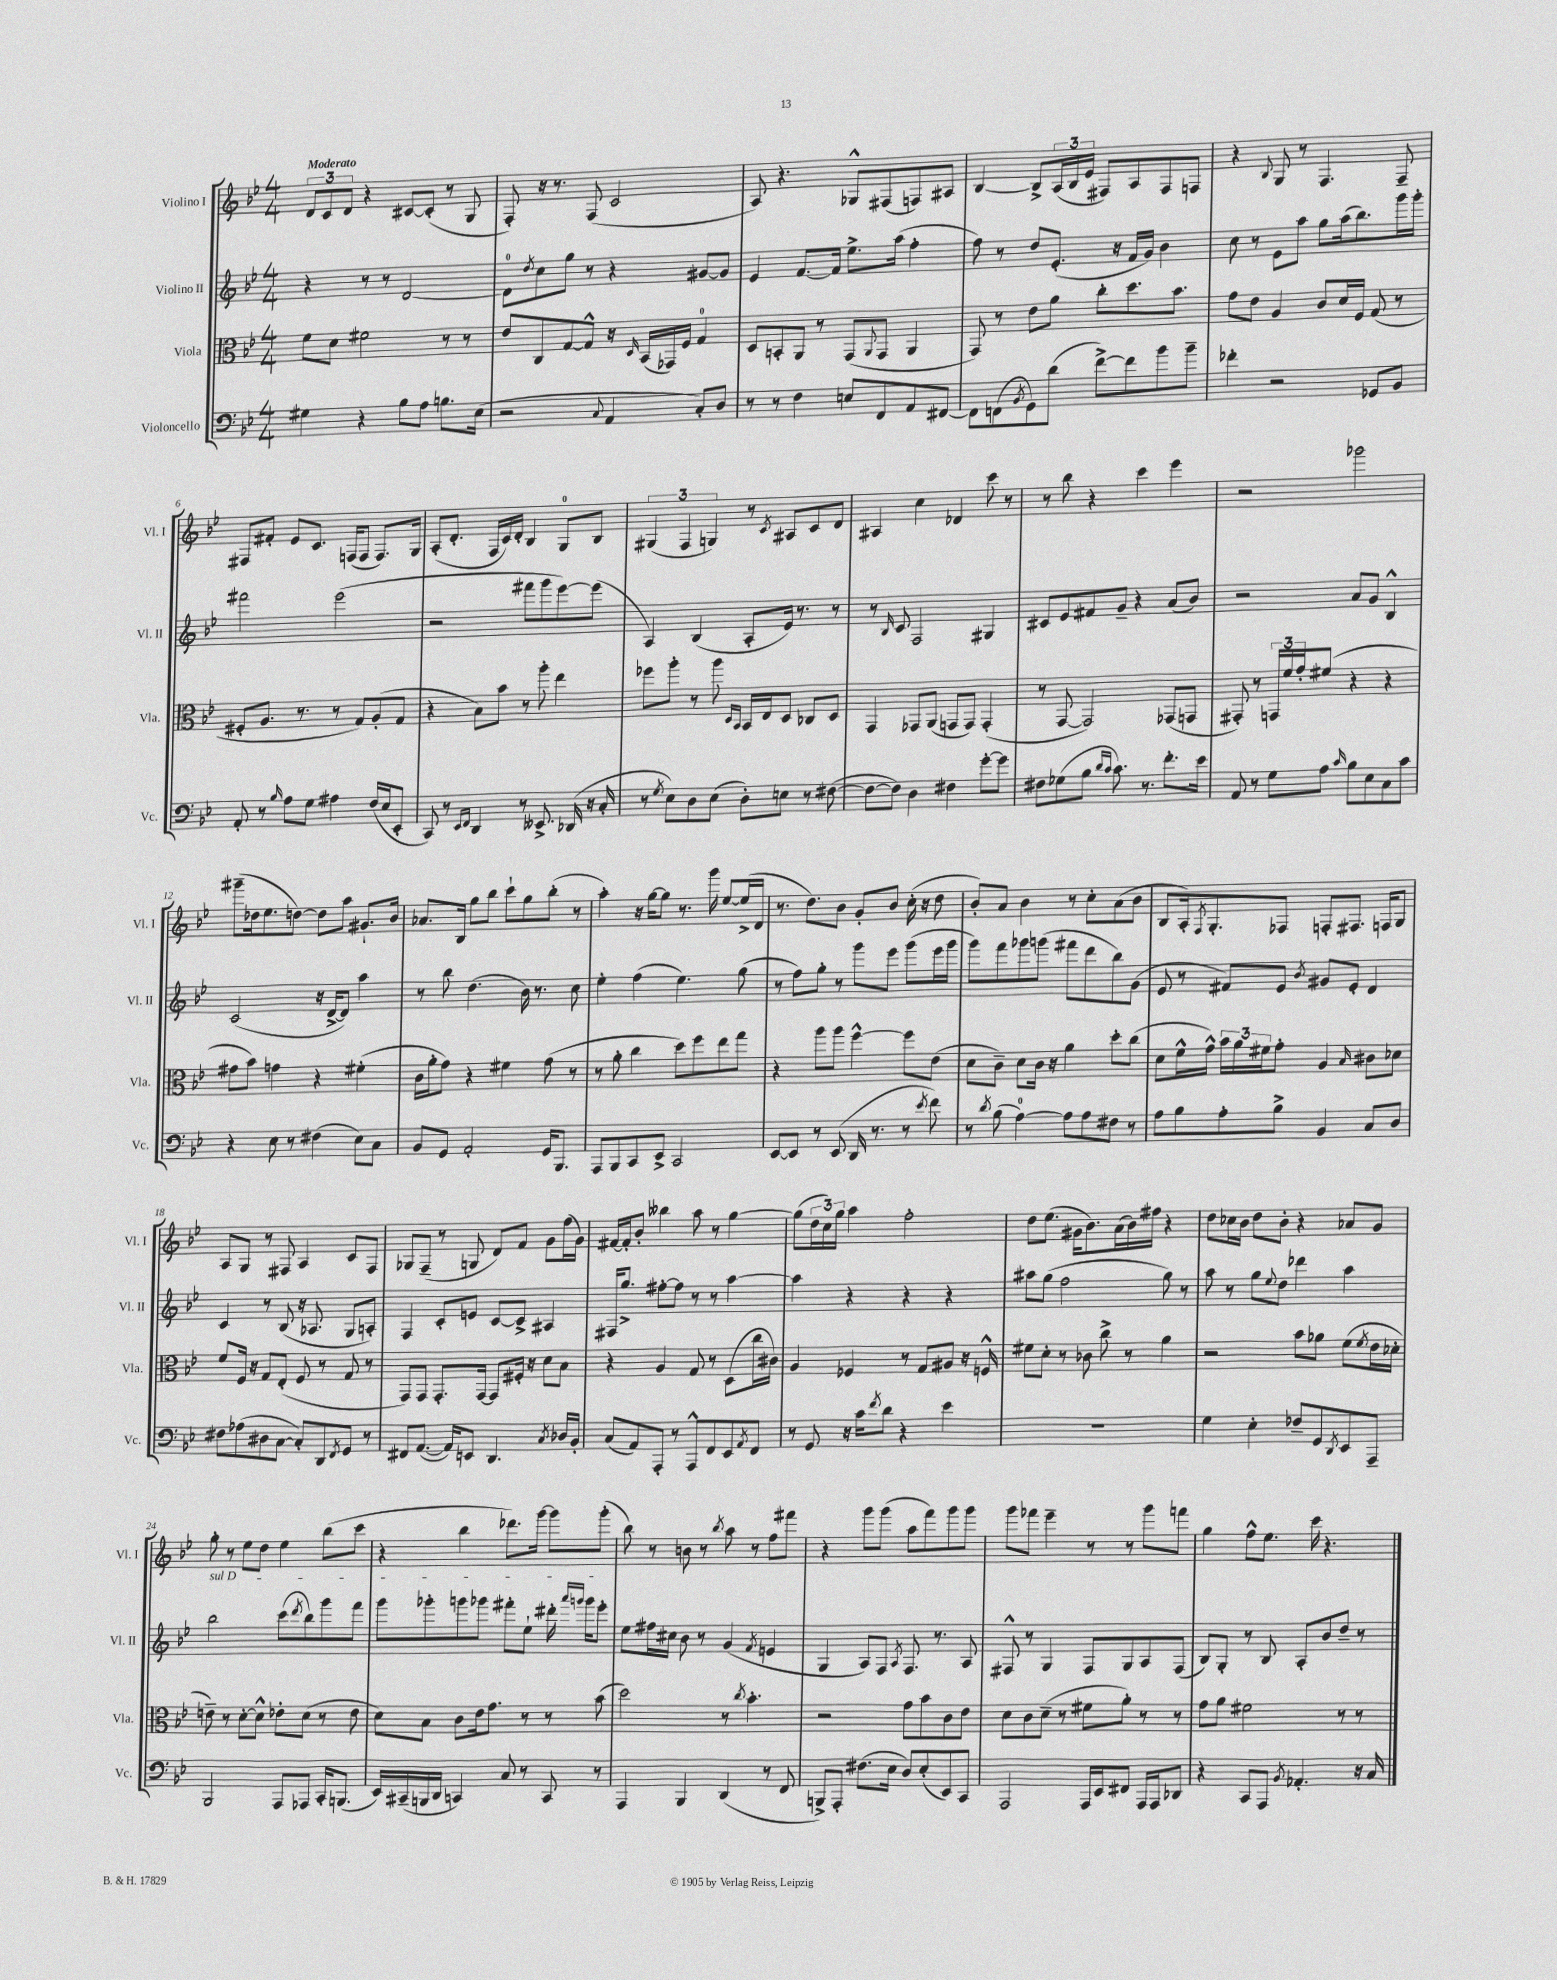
<<
\new StaffGroup <<
\new Staff = "s0" \with { instrumentName = "Violino I" shortInstrumentName = "Vl. I" } {
    \clef treble \key bes \major \numericTimeSignature \time 4/4 \tempo "Moderato"
    \tuplet 3/2 { d'8 c'8 d'8 } r4 cis'8~ cis'8-.( r8 g8 |
    f8-.) r16 r8. f8( c'2 |
    a8) r4. ges8-^ fis8( f8) ais8 |
    bes4~ bes8-> \tuplet 3/2 { a16( bes16 ees'16 } fis8) a8 fis8 f8 |
    r4 \appoggiatura { bes8 } g8 r8 f4. f8-- |
    fis8 fis'8-. ees'8 c'8. f16( f8 f8.) g16 |
    a8-.( d'8.-. f16 c'16) d'16-. bes4 g8-0 bes8 |
    \tuplet 3/2 { gis4( f4 g4) } r8 \acciaccatura { c'8 } ais8 c'8 d'8 |
    ais4 c''4 des'4 c'''8 r8 |
    r8 bes''8 r4 c'''4 ees'''4 |
    r2 ges'''2 |
    gis'''8--( des''16 ees''8. d''8~) d''8 a''8 gis'8.-! bes'16 |
    aes'8. bes16 g''8 bes''8 c'''8-! g''8 bes''8-.( r8 |
    a''4-.) r16 g''16~ g''8 r8. g'''16 ees''8~ ees''16->( d'16 |
    r8. d''8.) bes'8 g'8-. bes'8 c''16-.( r16 d''8 |
    bes'8-.) a'8 bes'4 r8 c''8-. a'8( bes'8 |
    bes8 a16-.) \acciaccatura { f8 } g8.-. fes8 f8-. fis8. f16 g8 |
    a8 g8 r8 fis8 a4 c'8 fis8 |
    ges8 f8--( r8 g8 d'8) f'8 g'8 f''16( g'16) |
    fis'16~ fis'16-. bes'8-. beses''4 a''8 r8 g''4~ |
    g''8( \tuplet 3/2 { d''16 c''16) g''16 } a''4 f''2-. |
    d''8 ees''8.( gis'16 bes'8.) a'16( bes'16) fis''16 r4 |
    d''8 ces''16 bes'16 d''8 bes'8-. r4 aes'8 g'8 |
    g''8-. r8 ees''8 d''8 ees''4 bes''8( c'''8 |
    r4 bes''4 des'''8.) g'''16~ g'''8 g'''8-.( |
    bes''8) r8 b'8 r8 \acciaccatura { bes''8 } a''8 r8 f''8 fis'''8 |
    r4 g'''8 g'''8( a''8 f'''8) g'''8 g'''8 |
    g'''8 fes'''8 ees'''4-- r8 r8 g'''8 f'''8 |
    g''4 f''8-^ ees''8. c'''16 r4. \bar "|." |
}
\new Staff = "s1" \with { instrumentName = "Violino II" shortInstrumentName = "Vl. II" } {
    \clef treble \key bes \major \numericTimeSignature \time 4/4
    r4 r8 r8 d'2~ |
    d'8-0 \acciaccatura { d''8 } c''8 g''8 r8 r4 gis'8~ gis'8 |
    ees'4 f'8.~ f'16 ees''8.-> a''16( f''4-. |
    f''8) r8 d''8 ees'8.-.( r16 f'16 g'16) bes'4 |
    c''8 r8 ees'8 a''8 g''8 a''16( bes''8.) g'''16 g'''16-. |
    fis'''2 ees'''2( |
    r2 fis'''8 g'''8 ees'''8~) ees'''8( |
    a4) bes4( a8-. ees'16) r8. r8 |
    r8 \grace { bes16 } c'8 f2 gis4 |
    cis'8 ees'8 fis'8 g'8-- r4 a'8( bes'8) |
    r2 a'8 g'8 bes4-^ |
    c'2( r16 d'16~-> d'8) a''4 |
    r8 bes''8 d''4.( bes'16) r8. c''8 |
    ees''4-. f''4( ees''4.) g''8( |
    r8 f''8) g''8-. r8 g'''8 ees'''8 g'''8( ees'''16 g'''16 |
    g'''8) f'''8 ges'''8 g'''8( fis'''8 d'''8 bes''8) g'8( |
    ees'8 r8 fis'8) ees'8 \acciaccatura { bes'8 } gis'8 ees'8-. d'4 |
    c'4 r8 bes8( r16 aes8. g8 a8-.) |
    f4 c'8-. e'8 c'8~ c'8-> ais4 |
    fis16 g''8.-> fis''8~-. fis''8 r8 r8 a''4~ |
    a''4 r4 r4 r4 |
    ais''8 g''8( f''2 g''8) r8 |
    a''8 r8 g''8 \appoggiatura { ees''8 } d''8 des'''4 a''4 |
    \once \override TextSpanner.bound-details.left.text = \markup { \italic "sul D" } bes''2\startTextSpan c'''8( \acciaccatura { d'''8 } bes''8) g'''8 f'''8 |
    g'''8 ges'''8-. g'''8 ges'''8 fis'''8-. ees''8-! dis'''16-. \grace { a'''16 g'''16 } g'''16 ees'''8-.\stopTextSpan |
    ees''8 fis''16 cis''16 bes'8 r8 g'4( \acciaccatura { f'8 } e'4 |
    g4 a8) f8 \acciaccatura { a8 } f8. r8. a8 |
    fis8-^ r8 g4 fis8 g8 a8 fis8( |
    bes8) g8-. r8 bes8 a8-. bes'8 d''8-- r8 \bar "|." |
}
\new Staff = "s2" \with { instrumentName = "Viola" shortInstrumentName = "Vla." } {
    \clef alto \key bes \major \numericTimeSignature \time 4/4
    f'8 d'8 fis'2 r8 r8 |
    ees'8 c8 g8~ g8-^ r16 \grace { d16 } bes,16( ges,16) f16 g4-0 |
    d8 b,8-. a,8 r8 g,8( \appoggiatura { a,8 } g,8 a,4 |
    g,8) r8 ees'8 a'8 c''8-. d''8. bes'8. |
    g'8 ees'8 a4 c'8 d'16 f16 g8( r8 |
    fis8-. a8. r8. r8 g8) a8-.( g8 |
    r4 bes8) bes'8 r8 a''8-. ees''4 |
    fes''8 a''8-. r8 a''8 \grace { d16 bes,16 } bes,16 ees16 d8 ces8 d8 |
    g,4 ges,8 a,8( g,8 g,8) g,4-.( |
    r8 g,8~ g,2) ges,8( g,8 |
    gis,8-.) r8 \tuplet 3/2 { g,16 f'16 g'16-. } fis'8( r4 r4 |
    gis'8 bes'8) g'4 r4 fis'4-.( |
    c'16 a'16-. g'8) r4 fis'4 g'8( r8 |
    r8 a'8-. c''4 d''8) f''8 ees''8 g''8 |
    r4 a''8 a''8 f''4~-^ f''8 ees'8( |
    d'8 c'8--) d'8 c'16 r16 a'4 d''8-. c''8( |
    d'8 f'16-^ g'16-^) \tuplet 3/2 { bes'16 a'16 fis'16 } g'8-. a4 \grace { bes16 } cis'8 des'8 |
    f'8 f16 r16 g8 ees8-.( f8 r8 g8 r8 |
    g,8) g,8 g,8.-. g,16~ g,8 fis16-. r16 d'8 bes8 |
    r4 a4 g8 r8 d8( c''16 cis'16) |
    a4 fes4 r8 g8 ais8 r16 f16-^ |
    fis'8 d'8-. r8 ces'8 c''8-> r8 a'4 |
    r2 bes'8 aes'8 f'8( \acciaccatura { f'8 } ees'16 des'16-. |
    e'8--) r8 d'8~-. d'8-^ ees'8-. d'8( r8 ees'8 |
    d'8) bes8 c'8 ees'16 g'8. r8 r8 bes'8( |
    d''2) r8 \acciaccatura { c''8 } bes'4.-. |
    r2 g'8 bes'8 c'8 ees'8 |
    d'8 c'8 d'8--( r8 fis'8 a'8-.) r8 r8 |
    g'8 a'8 fis'2 r8 r8 \bar "|." |
}
\new Staff = "s3" \with { instrumentName = "Violoncello" shortInstrumentName = "Vc." } {
    \clef bass \key bes \major \numericTimeSignature \time 4/4
    gis4 r4 bes8 a8 b8. ees16( |
    r2 \appoggiatura { c8 } a,4 c8-.) d8 |
    r8 r8 f4 e8 f,8 a,8 fis,8~ |
    fis,8 f,8( \acciaccatura { bes,8 } g,8) d'8( f'8~->) f'8 bes'8 bes'8-- |
    fes'4-. r2 ges,8 bes,8 |
    a,8-. r8 \grace { bes16 } a8 g8 ais4 f16( ees16 ees,8-. |
    c,8) r8 \grace { ees,16 f,16 } d,4 r8 eeses,8.-> des,16( r16 c16-. |
    r8 \acciaccatura { g8 } ees8) d8 ees8( d8-.) e8 r8 fis8~( |
    fis8~ fis8) d4 fis4 g'8~-. g'8 |
    fis8 ges8( bes8 \grace { d'16 c'16 } c'8.) r8. f'8.-. ees'16 |
    a,8 r8 g8 a8 \grace { c'16 } bes8 ees8 c8 c'8 |
    r4 ees8 r8 fis4( ees8) c8 |
    bes,8 g,8 a,2-. g,16 bes,,8. |
    a,,8 bes,,8 c,8 ees,8-> c,2 |
    ees,8~ ees,8 r8 ees,8( d,16 r8. r8 \acciaccatura { ees'8 } f'8) |
    r8 \acciaccatura { d'8 } bes8( a4-0~) a8 a8 fis8 r8 |
    a8 bes8 a8-. bes8-> bes,4 c8 d8 |
    fis8 aes8( dis8 c8~ c8-.) d,8 \acciaccatura { f,8 } g,8 r8 |
    fis,8 a,8.~( a,16) e,8 d,4. \acciaccatura { c8 } des16 bes,16-. |
    c8( a,8) a,,8-. r8 a,,8-^ f,8 ees,8 \acciaccatura { a,8 } f,8 |
    r8 g,8 r16 c'16 \acciaccatura { f'8 } d'8 r4 ees'4 |
    R1 |
    g4 ees4-. fes8-- g,8 \acciaccatura { d,8 } ees,8 a,,8-- |
    bes,,2 a,,8 aes,,8 c,16-. b,,8.( |
    ees,16) cis,16--( b,,16 d,16 c,4) c8 r8 c,8 r8 |
    a,,4 bes,,4 d,4( r8 f,8 |
    b,,8->) a,,8-. fis8.( ees16 d8) ees8-.( ees,8) c,8 |
    a,,2 a,,16 ees,16 fis,8 a,,16 a,,16 des,8 |
    r4 c,8 a,,8 \acciaccatura { bes,8 } aes,4.-. r16 c16 \bar "|." |
}
>>
>>
